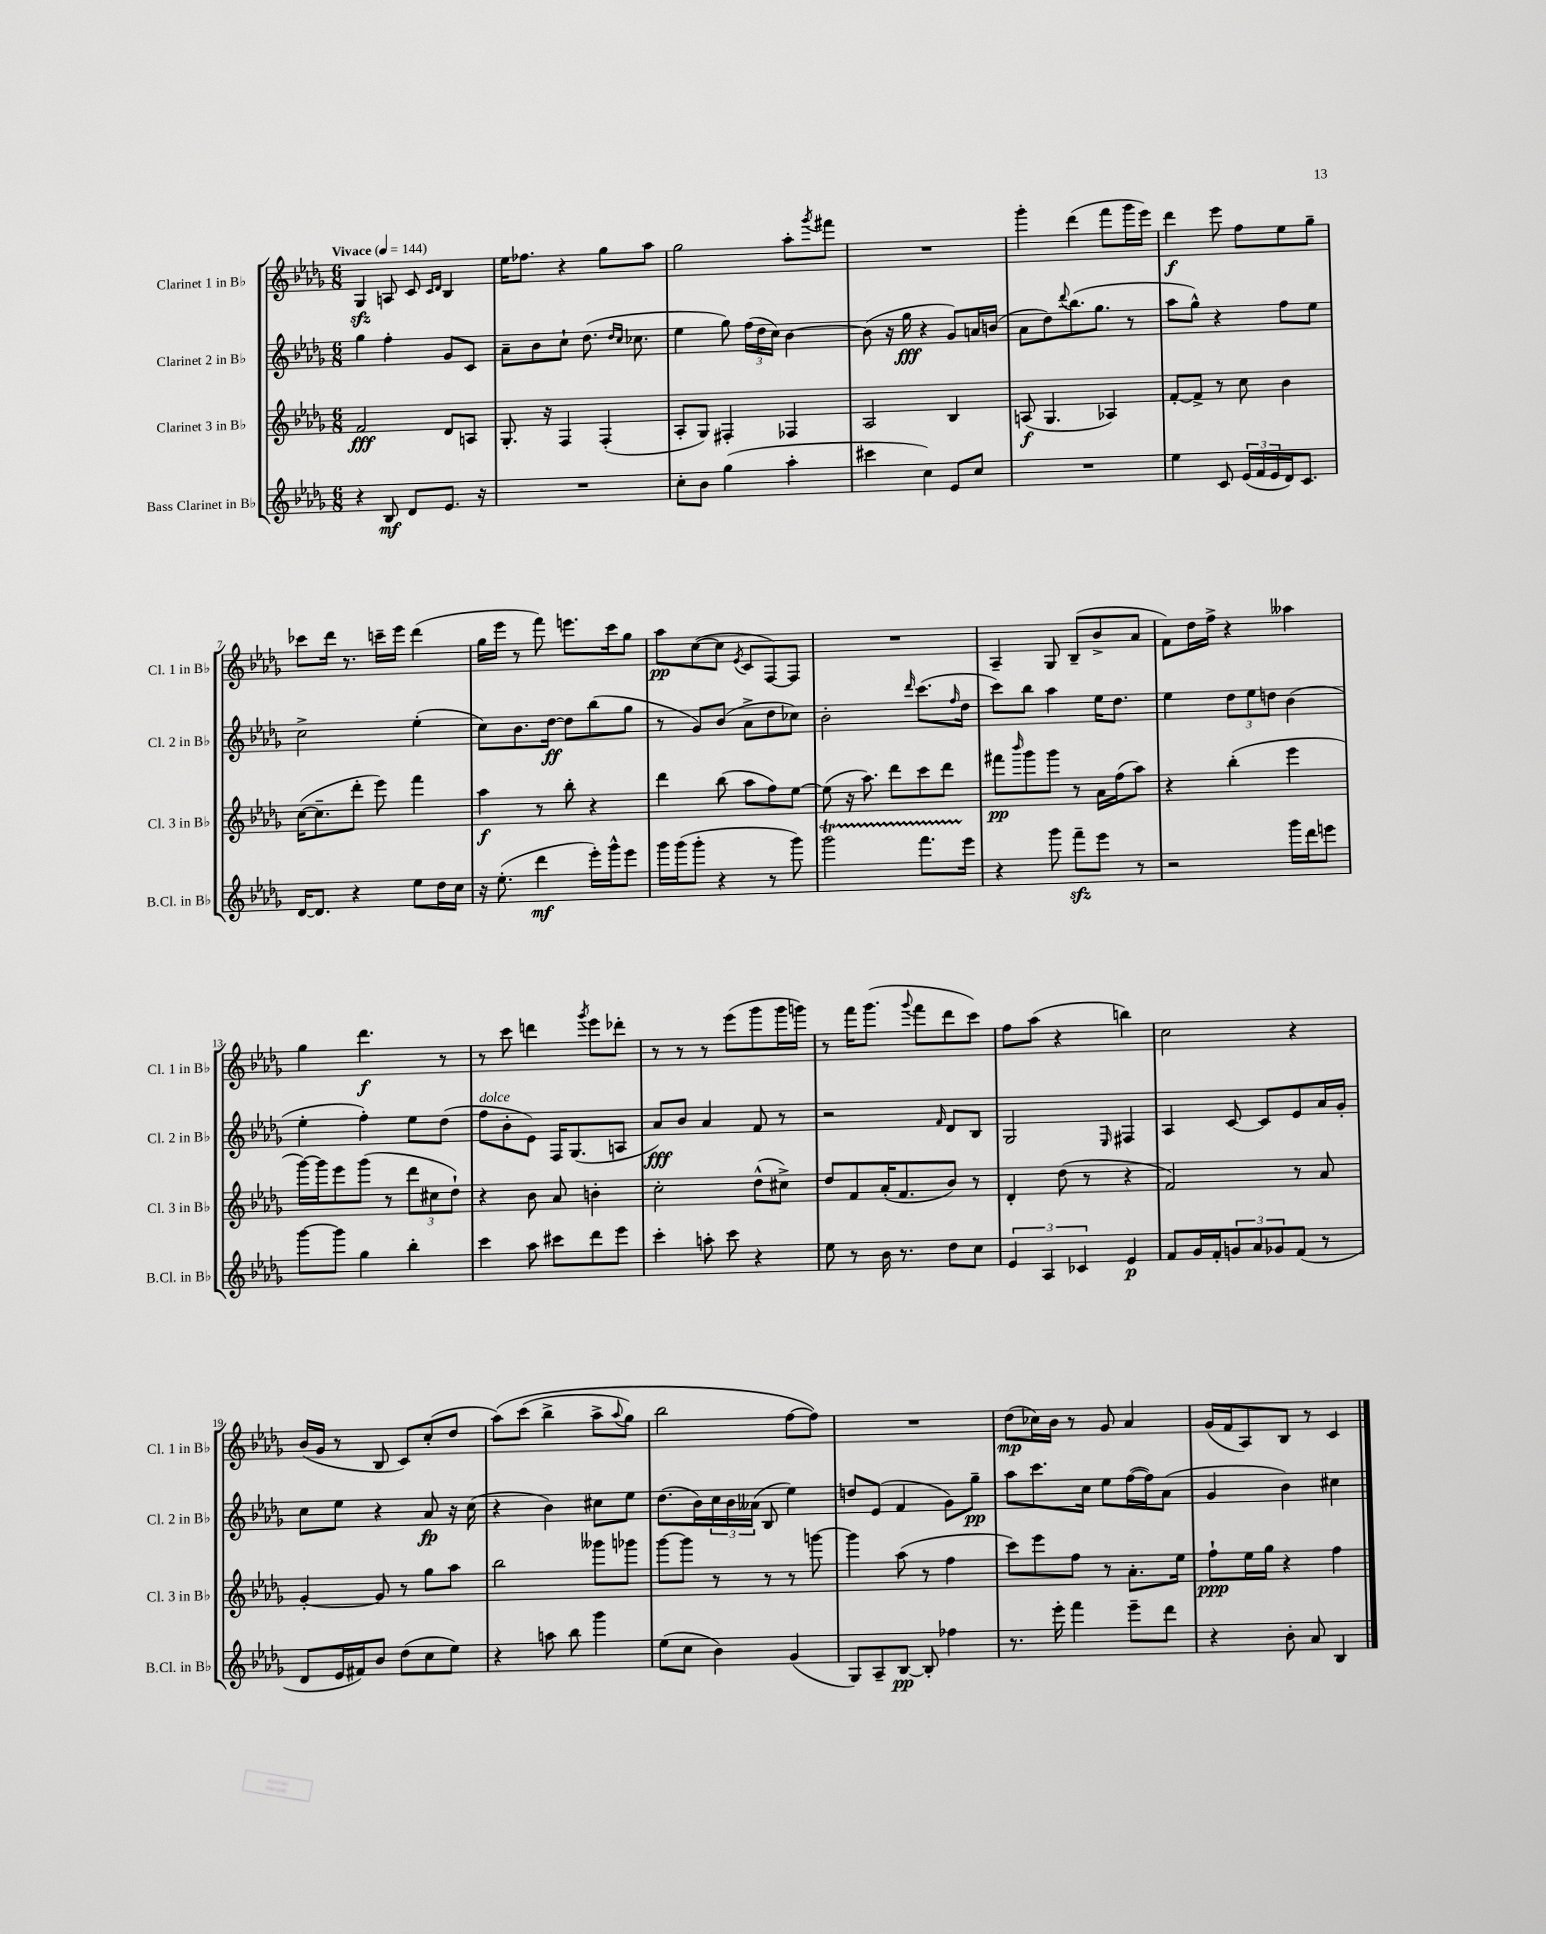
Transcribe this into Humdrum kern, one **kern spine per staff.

**kern	**kern	**kern	**kern
*staff4	*staff3	*staff2	*staff1
*clefG2	*clefG2	*clefG2	*clefG2
*k[b-e-a-d-g-]	*k[b-e-a-d-g-]	*k[b-e-a-d-g-]	*k[b-e-a-d-g-]
*M6/8	*M6/8	*M6/8	*M6/8
*MM144	*MM144	*MM144	*MM144
4r	2f/	4gg-\	4G-/
8B-/	.	4ff'\	8A/
8d-/L	.	.	8c/
.	.	.	16qqc/LL
.	.	.	16qqd-/JJ
8.e-/J	8d-/L	8g-/L	4B-/
.	8A/J	8c/J	.
16r	.	.	.
=	=	=	=
2.r	8.G-'/	8a-~\L	16ee-\LK
.	.	.	8.ff-\J
.	.	8b-\	.
.	16r	.	.
.	4F/	8cc`\J	4r
.	.	(8.dd-\	.
.	(4F'/	.	8gg-\L
.	.	16qqdd-/LL	.
.	.	16qqcc/JJ	.
.	.	8.cc-\	.
.	.	.	8aa-\J
=	=	=	=
8cc'\L	8A-'/L	4ee-\	2gg-\
8b-\J	8G-/J)	.	.
(4gg-\	4F#'/	8gg-\)	.
.	.	(24ff\LL	.
.	.	24dd-\	.
.	.	24cc\JJ)	.
4aa-'\	4F-/	[4b-\	8aa-'\L
.	.	.	8qggg-/
.	.	.	8fff#\J
=	=	=	=
4ccc#\	2A-/	(8b-\]	2.r
.	.	16r	.
.	.	16gg-\	.
4cc\)	.	4r	.
8e-/L	4B-/	8g-/L)	.
8cc/J	.	16a/L	.
.	.	(16b/JJ	.
=	=	=	=
2.r	(8A/	8a-\L	4ggg-'\
.	4.G-/	8dd-\)	.
.	.	8qqddd-/	.
.	.	(8.bb-\	(4ddd-\
.	.	8.gg-\J	.
.	4A-/)	.	8fff\L
.	.	8r	16ggg-\L
.	.	.	16eee-\JJ)
=	=	=	=
4ee-\	[8f'/L	8aa-\L	4ddd-\
.	8f^/]J	8gg-^^\J)	.
8c/	8r	4r	8eee-\
(24e-/LL	8cc\	.	8ff\L
24f/	.	.	.
24e-/	.	.	.
16d-/J)	4b-\	8ff\L	8ee-\
8.c/J	.	.	.
.	.	8ee-\J	8gg-~\J
=	=	=	=
[16d-/LK	([16cc\LK	2cc^\	8ccc-\L
8.d-/]J	8.cc~\]	.	.
.	.	.	16ddd-\Jk
.	.	.	8.r
4r	8ddd-'\J	.	.
.	8eee-\)	.	16ccc~\LL
.	.	.	16eee-\JJ
8ee-\L	4fff\	(4ee-'\	(4ddd-\
16dd-\L	.	.	.
16cc\JJ	.	.	.
=	=	=	=
16r	4aa-\	8cc\L)	16gg-\LL
(8.ee-'\	.	.	16eee-\JJ
.	.	8.b-\	8r
4ddd-\	8r	.	8fff\)
.	.	[16dd-\Jk	.
.	8bb-'\	8dd-\]L	8.eee\L
16eee-'\LL)	4r	(8bb-\	.
16ggg-^^\J	.	.	16ccc\k
8eee-\J	.	8gg-\J	8gg-\J
=	=	=	=
16ggg-\LL	4ddd-\	8r	8aa-\L
(16ggg-\J	.	.	.
8ggg-'\J	.	8g-/L)	([8cc\
4r	(8bb-\	(8b-/J	8cc\]J
.	.	.	8qe-/
.	8aa-\L	8a-^\L	8c/L
8r	8ff\)	8dd-\	[8F/)
8ggg-\)	[8ee-\J	8cc-\J)	8F/]J
=	=	=	=
2ggg-\	(8ee-\]	2b-'\	2.r
.	16r	.	.
.	8.aa-\)	.	.
.	8ddd-\L	.	.
.	.	16qqddd-/	.
8.fff\L	8ccc\	(8.ccc\L	.
.	8ddd-\J	.	.
.	.	16qqff/	.
16eee-\Jk	.	16dd-\Jk	.
=	=	=	=
4r	8fff#\L	8ccc\L)	4A-~/
.	16qqbbb-/	.	.
.	8ggg-\	8bb-\J	.
8ggg-\	8ggg-\J	4aa-\	8G-/
8fff~\L	8r	.	(8B-~/L
8eee-\J	16a-\LL	16ee-\LK	8b-^/
.	(16ff\J	8.dd-\J	.
8r	8aa-\J)	.	8a-/J
=	=	=	=
2r	4r	4ee-\	8f\L)
.	.	.	16dd-\L
.	.	.	16ff^\JJ
.	(4bb-'\	12dd-\L	4r
.	.	12ee-\	.
.	.	12dd\J	.
16ggg-\LL	4eee-\	(4b-\	4aa--\
16ddd-\J	.	.	.
8eee\J	.	.	.
=	=	=	=
[8ggg-\L	[16ggg-\LL)	4ee-'\	4gg-\
.	16ggg-\]J	.	.
8ggg-\]J	8eee-\	.	.
4gg-\	(8ggg-\J	4ff'\)	4.ddd-\
.	8r	.	.
4bb-'\	12ddd-\L	8ee-\L	.
.	12cc#\	.	.
.	.	(8dd-\J	8r
.	12dd-`\J)	.	.
=	=	=	=
4ccc\	4r	8ff\L	8r
.	.	8b-'\	8ccc\
8aa-\	8b-\	8e-\J)	4ddd\
8ccc#\L	8a-/	16F/LK	.
.	.	(8.G-/	.
.	.	.	8qggg-/
8ddd-\	4b'\	.	8eee-\L
8eee-\J	.	8A/J	8ddd-'\J
=	=	=	=
4ccc'\	2cc'\	8a-/L)	8r
.	.	8b-/J	8r
8aa'\	.	4a-/	8r
8ccc\	.	.	(8eee-\L
4r	(8dd-^^\L	8f/	8ggg-\
.	8cc#^\J)	8r	16ggg-\L
.	.	.	16ggg\JJ)
=	=	=	=
8ee-\	8dd-/L	2r	8r
8r	8f/	.	16fff\LK
.	.	.	(8.ggg-\J
16b-\	(16a-'/K	.	.
8.r	8.f/	.	.
.	.	.	8qqggg-/
.	.	.	8fff\L
.	.	16qqf/	.
8dd-\L	8b-/J)	8d-/L	8ddd-\
8cc\J	8r	8B-/J	8ccc\J)
=	=	=	=
6e-/	4d-'/	2G-/	8ff\L
.	.	.	(8aa-\J
6A-/	.	.	.
.	(8dd-\	.	4r
6c-/	.	.	.
.	8r	.	.
.	.	16qqE-/	.
4e-/	4r	4F#/	4bb\)
=	=	=	=
8f/L	2f/)	4A-/	2cc\
16g-/L	.	.	.
16f'/J	.	.	.
12g/	.	[8c/	.
12a-/	.	.	.
.	.	8c/]L	.
12g-/	.	.	.
(8f/J	8r	8e-/	4r
8r	8a-/	16a-/L	.
.	.	16g-'/JJ	.
=	=	=	=
8d-/L	[4g-'/	8cc\L	(16b-/LL
.	.	.	16g-/JJ
16e-/L	.	8ee-\J	8r
16f#/J)	.	.	.
8b-/J	8g-/]	4r	8B-/
(8dd-\L	8r	.	8c/L)
8cc\	8gg-\L	8a-/	(8cc'/
8ee-\J)	8aa-\J	16r	8dd-/J
.	.	(16cc\	.
=	=	=	=
4r	2bb-\	4r	&(8aa-\L)
.	.	.	(8ccc\J
8aa\	.	4b-\)	4bb-^\
8bb-\	.	.	.
4ggg-\	8ggg--\L	8cc#\L	8aa-^\L
.	.	.	8qqaa-/
.	8ggg-\J	8ee-\J	8gg-\J)
=	=	=	=
(8ee-\L	[8ggg-\L	(8.dd-\L	2bb-\
8cc\J	8ggg-\]J	.	.
.	.	16b-\L)	.
4b-\)	8r	24cc\	.
.	.	24b-\	.
.	.	(24a--\JJ	.
.	8r	8B-/	.
(4g-/	8r	4ee-\)	[8ff\L
.	[8ggg\	.	8ff\]J&)
=	=	=	=
8G-/L)	4ggg\]	8dd/L	2.r
8A-~/	.	(8e-/J	.
[8B-/J	(8aa-\	4f/	.
8B-'/]	8r	.	.
4ff-\	4ff\	8g-\L)	.
.	.	8gg-~\J	.
=	=	=	=
8.r	8ccc\L)	8aa-\L	(8dd-\L
.	8eee-\	8.ccc\	16cc-\L)
16eee-'\	.	.	16b-\JJ
4fff\	8ff\J	.	8r
.	.	16cc\Jk	.
.	8r	8ee-\L	8g-/
8eee-~\L	8.a-'\L	([16ff\L	4a-/
.	.	16ff\]J)	.
8ddd-\J	.	(8a-\J	.
.	16ee-\Jk	.	.
=	=	=	=
4r	8ff`\L	4g-/	(16g-/LL
.	.	.	16f/J
.	16ee-\L	.	8A-/)
.	16gg-\JJ	.	.
8b-'\	4r	4b-\)	8B-/J
8a-/	.	.	8r
4B-/	4ff\	4cc#\	4c/
==	==	==	==
*-	*-	*-	*-
